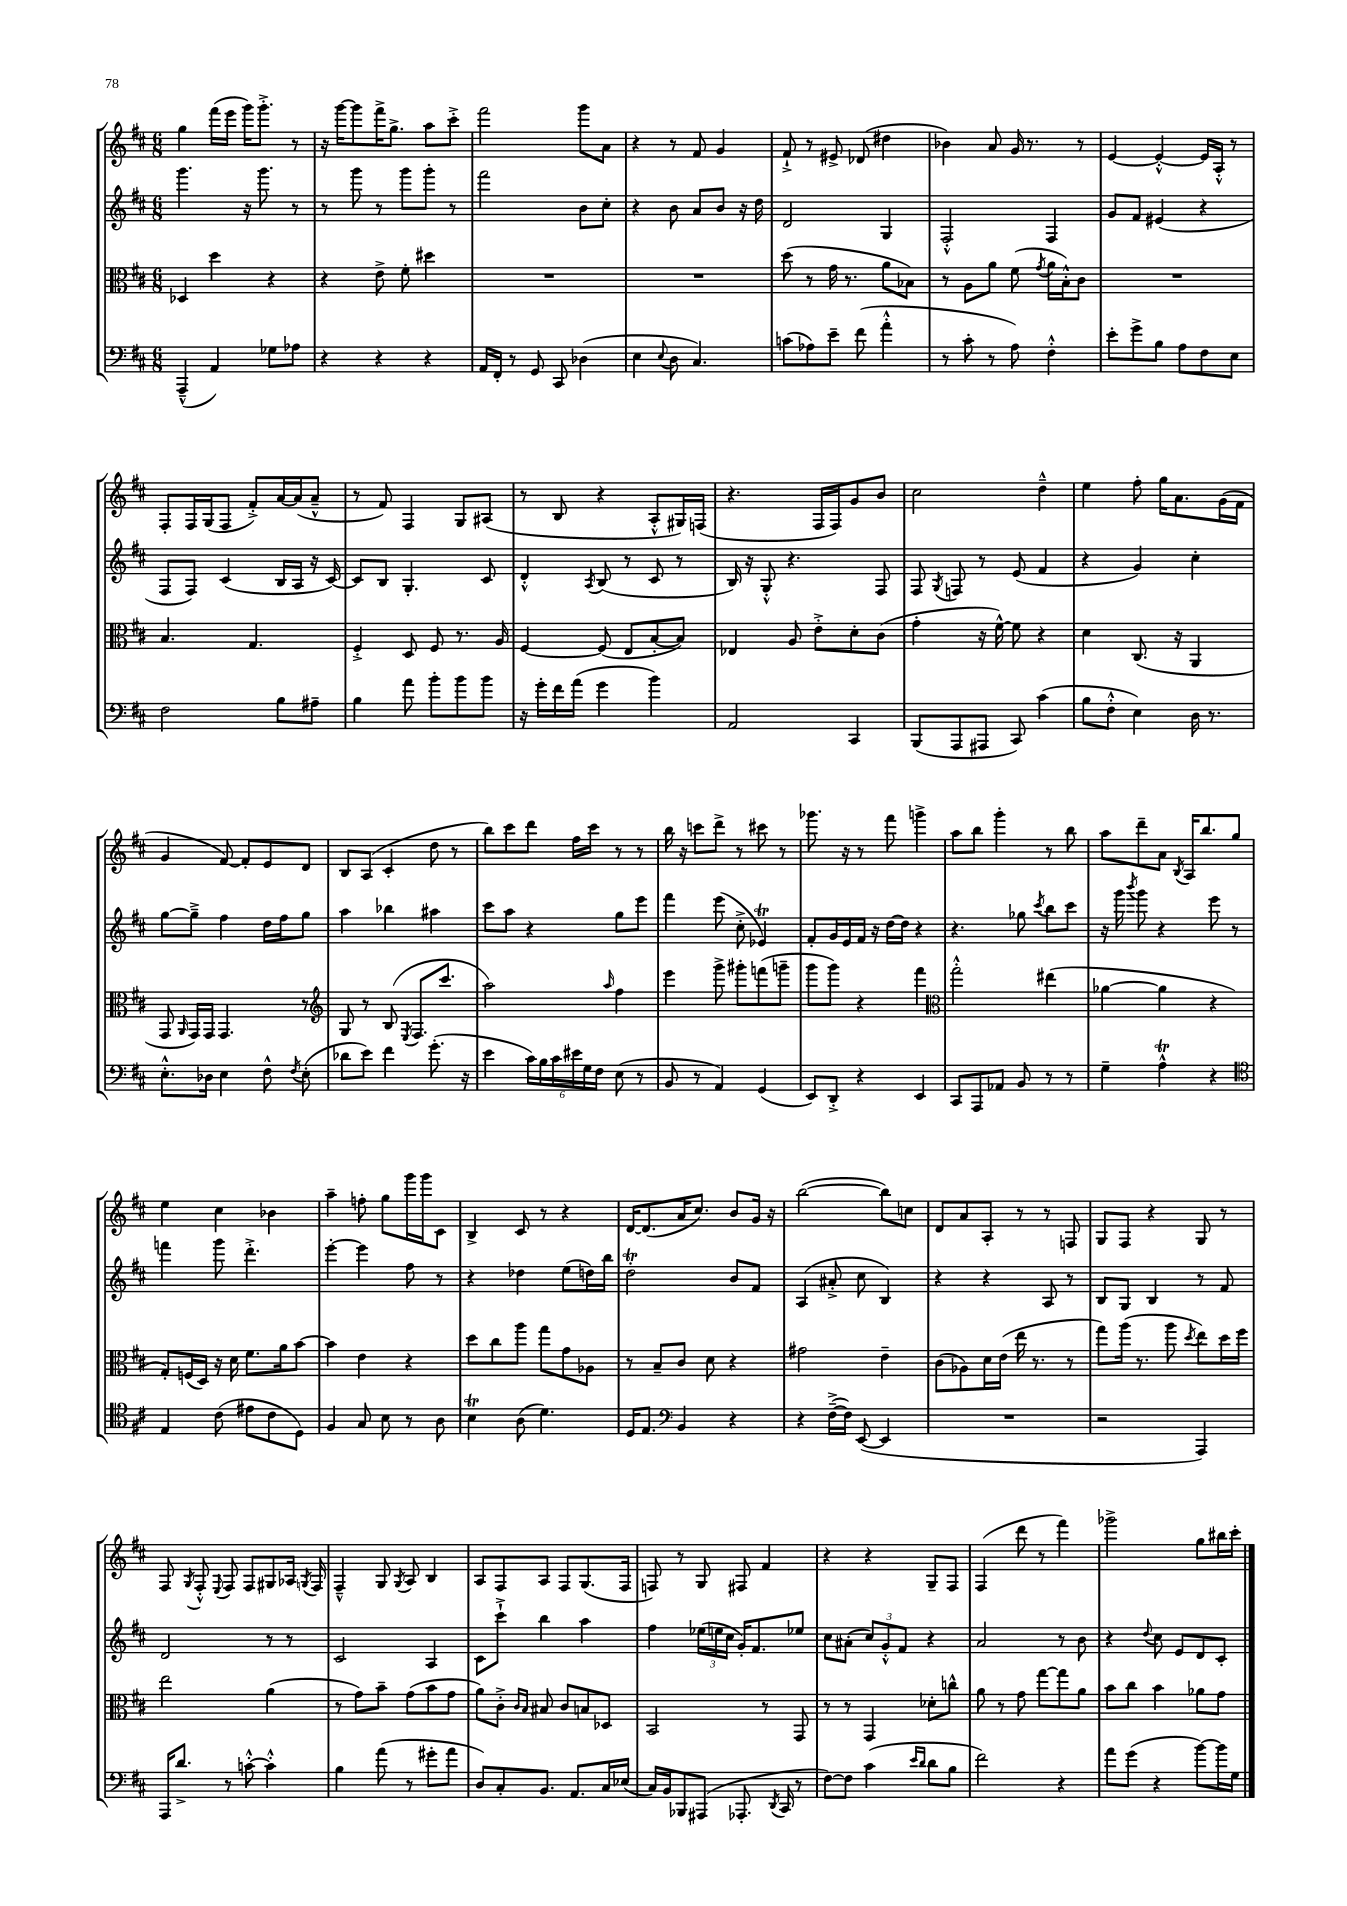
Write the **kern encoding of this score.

**kern	**kern	**kern	**kern
*staff4	*staff3	*staff2	*staff1
*clefF4	*clefC3	*clefG2	*clefG2
*k[f#c#]	*k[f#c#]	*k[f#c#]	*k[f#c#]
*M6/8	*M6/8	*M6/8	*M6/8
(4AAA~^^/	4D-/	4.ggg\	4gg\
4AA/)	4dd\	.	(16fff#\LL
.	.	.	16eee\JJ
.	.	16r	16ggg\LK)
.	.	8.ggg\	8.ggg'^\J
8G-\L	4r	.	.
8A-\J	.	8r	8r
=	=	=	=
4r	4r	8r	16r
.	.	.	[16ggg\LK
.	.	8ggg\	8ggg\]
4r	8e^\	8r	16fff#^\K
.	.	.	8.gg^\J
.	8f#'\	8ggg\L	.
4r	4dd#\	8ggg'\J	8aa\L
.	.	8r	8ccc#'^\J
=	=	=	=
16AA/LL	2.r	2fff#\	2fff#\
16FF#'/JJ	.	.	.
8r	.	.	.
8GG/	.	.	.
8CC#/	.	.	.
(4D-\	.	8b\L	8ggg\L
.	.	8cc#'\J	8a\J
=	=	=	=
4E\	2.r	4r	4r
8qqE/	.	.	.
8D\	.	8b\	8r
4.C#/)	.	8a/L	8f#/
.	.	8b/J	4g/
.	.	16r	.
.	.	16dd\	.
=	=	=	=
(8c\L	(8dd\	2d/	8f#`^/
8A-\)	8r	.	8r
8e~\J	16g\	.	8e#^/
.	8.r	.	.
(8f#\	.	.	(8d-/
4a'^^\	8a\L	4G/	4dd#\
.	8B-\J)	.	.
=	=	=	=
8r	8r	2F#'^^/	4b-\)
8c#'\	8A\L	.	.
8r	8a\J	.	8a/
8A\)	(8f#\	.	16g/
.	.	.	8.r
.	8qg/	.	.
4F#'^^\	16a\LL	4F#/	.
.	16B'^^\J)	.	.
.	8c#\J	.	8r
=	=	=	=
8e'\L	2.r	8g/L	[4e/
8g^\	.	8f#/J	.
8B\J	.	(4e#/	4e'^^/_
8A\L	.	.	.
8F#\	.	4r	16e/]LL
.	.	.	16A'^^/JJ
8E\J	.	.	8r
=	=	=	=
2F#\	4.B/	8F#/L	8F#'/L
.	.	8F#/J)	16F#/L
.	.	.	(16G/J
.	.	(4c#/	8F#/J
.	4.G/	.	8f#'^/L)
8B\L	.	16B/LL	[16a/L
.	.	16A/JJ	(16a/]J
8A#~\J	.	16r	8a~^^/J
.	.	[16c#/)	.
=	=	=	=
4B\	4F#'^/	8c#/]L	8r
.	.	8B/J	8f#/)
8a\	8D/	4.G'/	4F#/
8b'\L	8F#/	.	.
8b\	8.r	.	8G/L
8b\J	.	8c#/	(8A#/J
.	16A/	.	.
=	=	=	=
16r	[4F#/	4d'^^/	8r
16g'\LL	.	.	.
16f#\	.	.	8B/
(16a\JJ	.	.	.
.	.	8qA/	.
4g\	(8F#/]	(8B/	4r
.	8E/L	8r	.
4b\)	[8B'/	8c#/	8A'^^/L
.	8B/]J)	8r	16G#/L)
.	.	.	(16F/JJ
=	=	=	=
2AA/	4E-/	16B/)	4.r
.	.	16r	.
.	.	8G'^^/	.
.	8A/	4.r	.
.	8e'^\L	.	16F#/LL
.	.	.	16F#/J)
4CC#/	8d'\	.	8g/
.	(8c#\J	8F#/	8b/J
=	=	=	=
(8BBB/L	4g'\	8F#/	2cc#\
.	.	8qG/	.
8AAA/	.	8F/	.
8AAA#/J	16r	8r	.
.	[16f#^^\)	.	.
8CC#/)	8f#\]	(8e/	.
(4c#\	4r	4f#/	4dd~^^\
=	=	=	=
8B\L	4d\	4r	4ee\
8F#'^^\J	.	.	.
4E\)	(8.C#/	4g/)	8ff#'\
.	.	.	16gg\LK
.	16r	.	8.a\
16D\	4AA/	4cc#'\	.
8.r	.	.	.
.	.	.	(16g\L
.	.	.	16f#\JJ
=	=	=	=
8.E'^^\L	8GG/	[8gg\L	4g/
.	16qqAA/	.	.
.	16GG/LL)	8gg~^\]J	.
16D-\Jk	16GG/JJ	.	.
4E\	4.GG/	4ff#\	[8f#/)
.	.	.	8f#'/]L
8F#^^\	.	16dd\LL	8e/
.	.	16ff#\J	.
8qF#/	.	.	.
(8E'\	8r	8gg\J	8d/J
=	=	=	=
*	*clefG2	*	*
8d-\L	8G/	4aa\	8B/L
8e\J)	8r	.	(8A/J
4f#\	(8B/	4bb-\	4c#'/
.	8qE/	.	.
.	8.F#/L	.	.
(8.g'\	.	4aa#\	8dd\
.	8.ccc#/J	.	.
.	.	.	8r
16r	.	.	.
=	=	=	=
4e\	2aa\)	8ccc#\L	8bb\L)
.	.	8aa\J	8ccc#\
24c#\LL)	.	4r	8ddd\J
24B\	.	.	.
24c#\	.	.	.
24e#\	.	.	16ff#\LL
24G\	.	.	.
.	.	.	16ccc#\JJ
24F#\JJ	.	.	.
.	16qqaa/	.	.
(8E\	4ff#\	8gg\L	8r
8r	.	8eee\J	8r
=	=	=	=
8BB/	4eee\	4fff#\	16bb\
.	.	.	16r
8r	.	.	8ccc\L
4AA/)	8ggg^\	(8eee\	8ddd^\J
.	8ggg#'\L	8cc#'^\	8r
(4GG/	(8fff\	4e-/)	8ccc#\
.	8ggg~\J	.	8r
=	=	=	=
8EE/L)	8ggg\L	8f#'/L	8.ggg-\
8DD'^/J	8ggg\J)	16g/L	.
.	.	16e/	16r
4r	4r	16f#/JJ	8r
.	.	16r	.
.	.	[16dd\LL	8fff#\
.	.	16dd\]JJ	.
4EE/	4fff#\	4r	4ggg^\
=	=	=	=
*	*clefC3	*	*
8CC#/L	2gg'^^\	4.r	8aa\L
8AAA/	.	.	8bb\J
8AA-/J	.	.	4ggg'\
8BB/	.	8gg-\	.
.	.	8qccc#/	.
8r	(4ee#\	8bb\L	8r
8r	.	8ccc#\J	8bb\
=	=	=	=
4G~\	[4a-\	16r	8aa\L
.	.	16ggg\	.
.	.	8qbbb/	.
.	.	8ggg\	8ddd~\
4A^^\	4a-\]	4r	8a\J
.	.	.	8qB/
.	.	.	16A/LK
.	.	.	8.bb/
4r	4r	8eee\	.
.	.	8r	8gg/J
=	=	=	=
*clefC4	*	*	*
4E/	8G'/L)	4fff\	4ee\
.	(16F/L	.	.
.	16D/JJ)	.	.
(8c#\	16r	8ggg\	4cc#\
.	16d\	.	.
8e#\L	8.f#\L	4.ddd'^\	.
8c#\	.	.	4b-\
.	16a\k	.	.
8D\J)	[8b\J	.	.
=	=	=	=
4F#/	4b\]	[4eee'\	4aa~\
8G/	4e\	4eee\]	8ff'\
8B\	.	.	8gg\L
8r	4r	8ff#\	16ggg\L
.	.	.	16ggg\J
8A\	.	8r	8c#\J
=	=	=	=
4B\	8dd\L	4r	4B^/
.	8cc#\	.	.
(8A\	8aa\J	4dd-\	8c#/
4.d\)	8gg\L	.	8r
.	8g\	(8ee\L	4r
.	8A-\J	16dd\L)	.
.	.	16bb\JJ	.
=	=	=	=
16D/LK	8r	2dd'\	[16d/LK
8.E/J	.	.	(8.d/]
.	8B~/L	.	.
*clefF4	*	*	*
4BB/	8c#/J	.	16a/K
.	.	.	8.cc#/J)
.	8d\	.	.
4r	4r	8b/L	8b/L
.	.	8f#/J	16g/Jk
.	.	.	16r
=	=	=	=
4r	2g#\	(4A/	([2bb\
([16F#~^\LL	.	8a#'^/	.
16F#\]JJ)	.	.	.
([8EE/	.	8cc#\	.
4EE/]	4e~\	4B/)	8bb\]L)
.	.	.	8cc\J
=	=	=	=
2.r	(8c#\L	4r	8d/L
.	8A-\)	.	8a/
.	16d\L	4r	8A'/J
.	(16e\JJ	.	.
.	16ee\	.	8r
.	8.r	.	.
.	.	8A/	8r
.	8r	8r	8F/
=	=	=	=
2r	8gg\L)	8B/L	8G/L
.	(16aa\Jk	8G/J	8F#/J
.	8.r	.	.
.	.	4B/	4r
.	8aa\	.	.
.	8qdd/	.	.
4AAA/)	8ee\L)	8r	8G/
.	16dd\L	8f#/	8r
.	16ff#\JJ	.	.
=	=	=	=
16AAA/LK	2ee\	2d/	8F#/
8.d^/J	.	.	.
.	.	.	8qG/
.	.	.	8F#'^^/
.	.	.	8qqE/
8r	.	.	8F#/
[8c'^^\	.	.	8F#/L
4c'^^\]	(4a\	8r	8G#/
.	.	8r	16A-/Jk
.	.	.	8qG/
.	.	.	16F#/
=	=	=	=
4B\	8r	2c#/	4F#~^^/
.	8g\L)	.	.
(8a\	8b~\J	.	8G/
.	.	.	8qG/
8r	(8g\L	.	8A/
8g#'\L	8b\	4A/	4B/
8a\J	8g\J	.	.
=	=	=	=
8D/L)	8a\L)	8c#\L	8A/L
8C#'/	8c#'^\J	8ccc#`^\J	8F#/
.	16qqc#/LL	.	.
.	16qqB/JJ	.	.
8.BB/J	8B#/	4bb\	8A/J
.	8c#/L	.	8F#/L
8.AA/L	.	.	.
.	8B/	4aa\	(8.G/
16C#/L	8D-/J	.	.
(16E-/JJ	.	.	16F#/Jk
=	=	=	=
16C#/LL)	2BB/	4ff#\	8F/)
16BB/J	.	.	.
8BBB-/	.	.	8r
(8AAA#/J	.	(24ee-\LL	8G/
.	.	24ee\	.
.	.	24cc#\JJ	.
8.AAA-'/	.	16g'/LK)	8F#/
.	.	8.f#/	.
.	8r	.	4f#/
8qDD/	.	.	.
16CC#/	.	.	.
8r	8GG/	8ee-/J	.
=	=	=	=
[8F#\L)	8r	8cc#\L	4r
8F#\]J	8r	(8a#'\J	.
(4c#\	4GG/	12cc#/L)	4r
.	.	12g'^^/	.
.	.	12f#/J	.
16qqe/LL	.	.	.
16qqd/JJ	.	.	.
8d\L	8d-'\L	4r	8G~/L
8B\J	8cc^^\J	.	8F#/J
=	=	=	=
2f#\)	8a\	2a/	(4F#/
.	8r	.	.
.	8g\	.	8ddd\
.	[8gg\L	.	8r
4r	8gg\]	8r	4fff#\)
.	8a\J	8b\	.
=	=	=	=
8a\L	8b\L	4r	2ggg-^\
(8g\J	8cc#\J	.	.
.	.	8qqdd/	.
4r	4b\	8cc#\	.
.	.	8e/L	.
[8b\L)	8a-\L	8d/	8gg\L
16b\]L	8g\J	8c#'/J	16bb#\L
16G\JJ	.	.	16ccc#'\JJ
==	==	==	==
*-	*-	*-	*-
